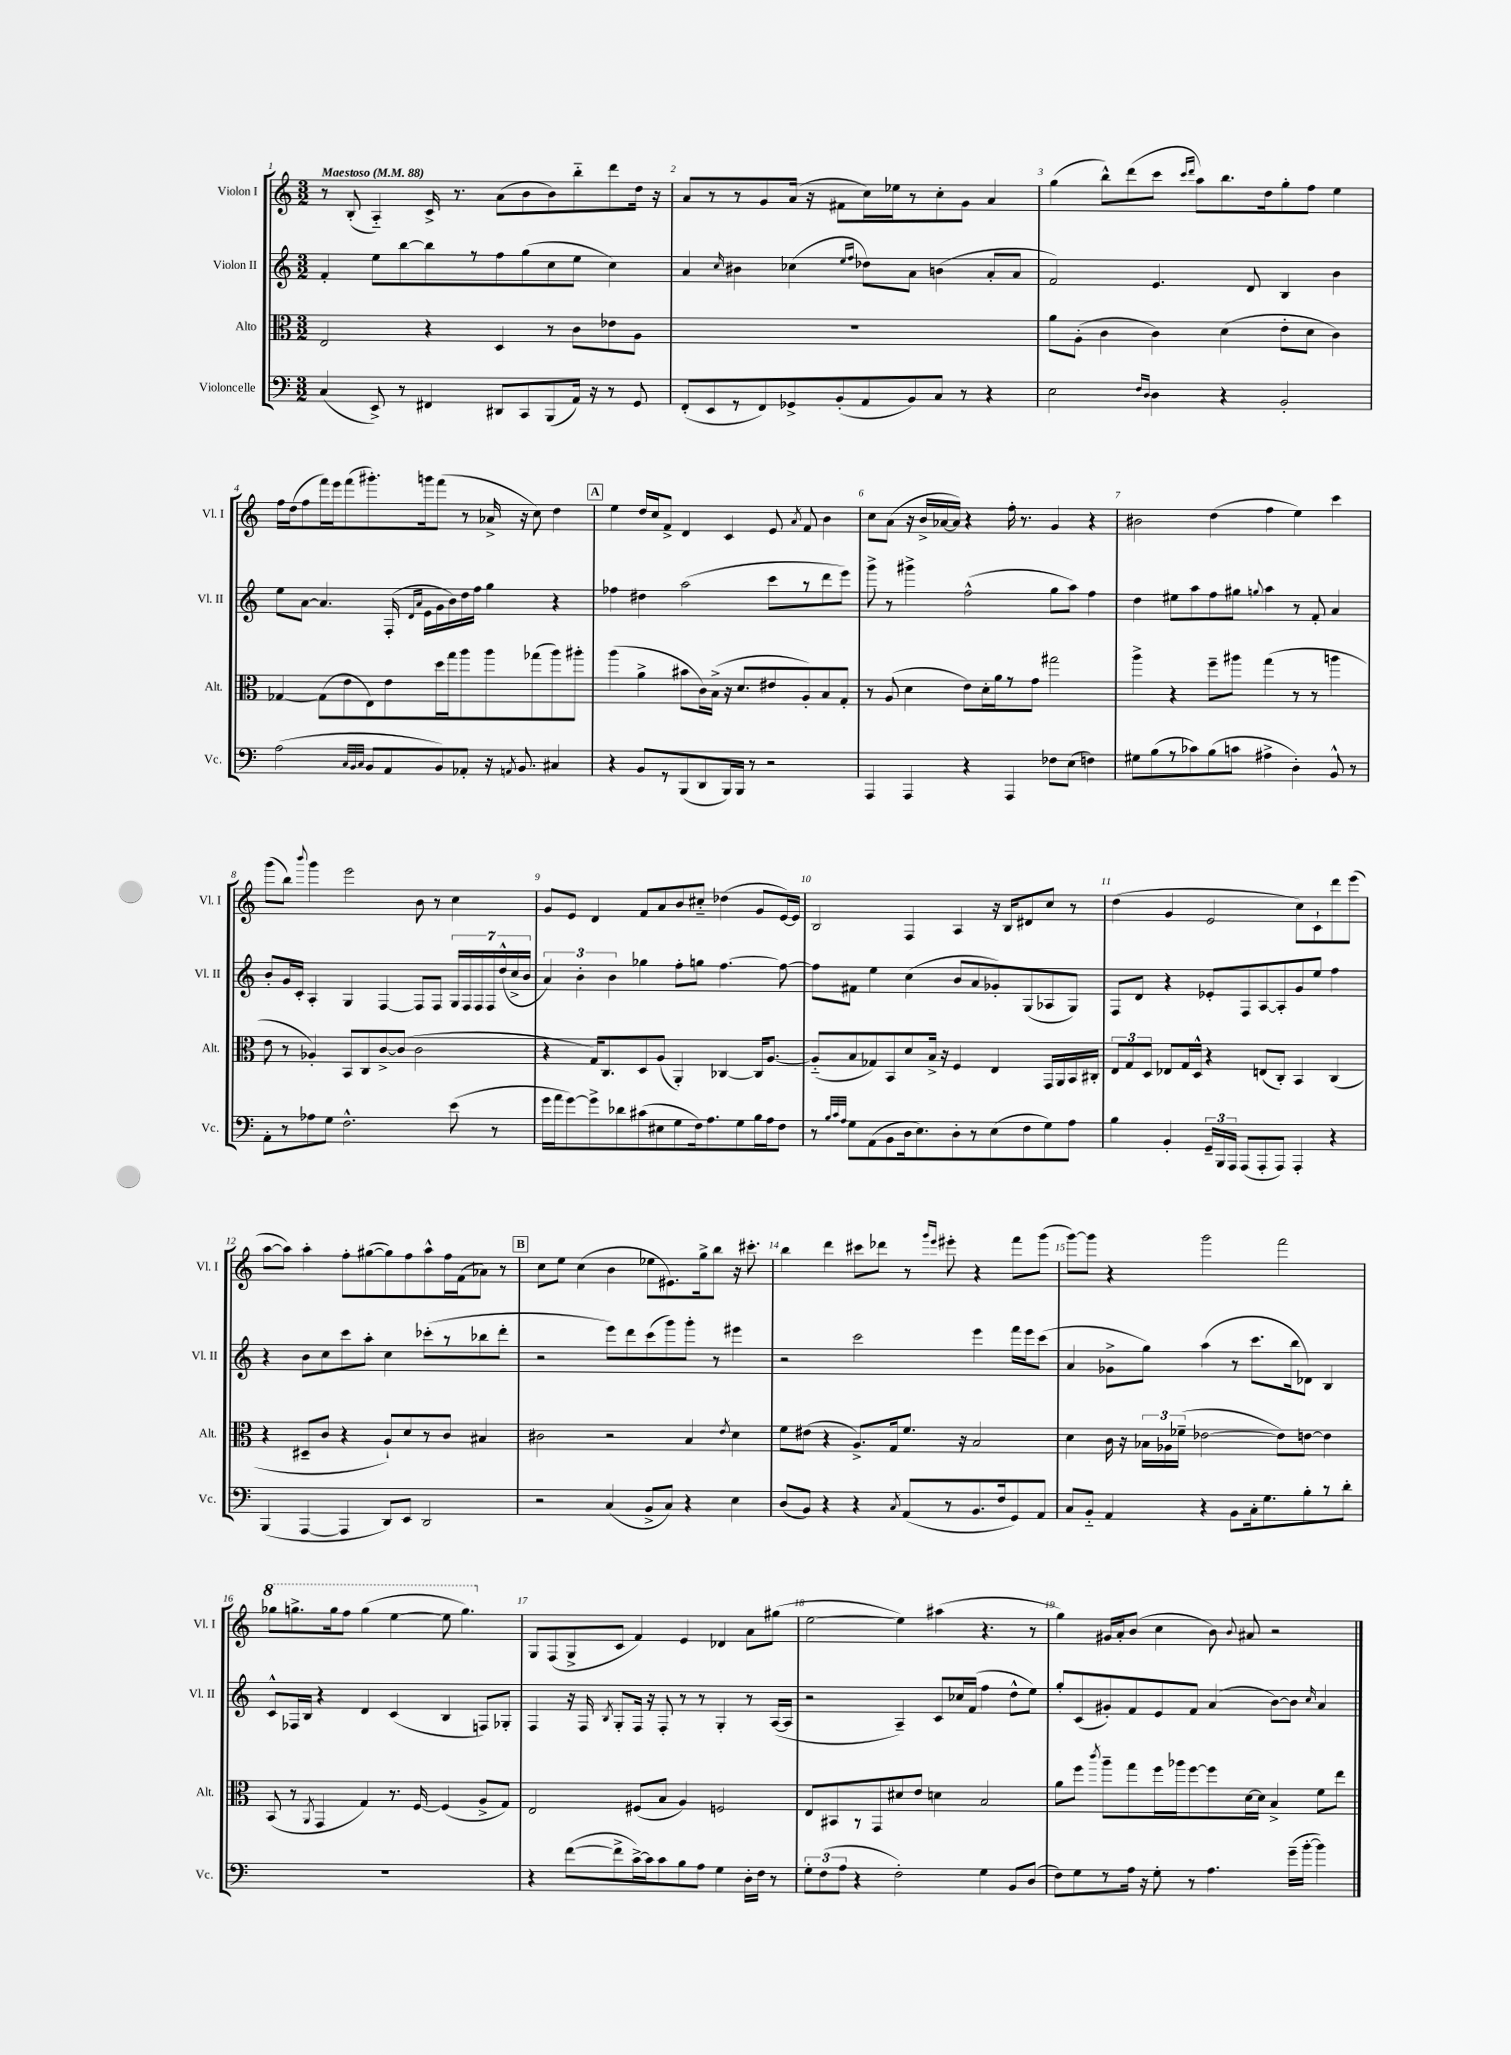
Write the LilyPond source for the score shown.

<<
\new StaffGroup <<
\new Staff = "s0" \with { instrumentName = "Violon I" shortInstrumentName = "Vl. I" } {
    \clef treble \key c \major \numericTimeSignature \time 3/2 \tempo "Maestoso" 4 = 88
    \autoBeamOff r8 b8-.( a4-_) c'16-> r8. a'8[( b'8 b'8) b''8-_ d'''8 d''16] r16 |
    a'8[ r8 r8 g'8 a'16]( r16 fis'8[ c''16) ees''16 r8 c''8-. g'8] a'4 |
    g''4( b''8[-^) d'''8( c'''8] \grace { c'''16[ d'''16] } a''8[) b''8. d''16 g''8-. f''8] e''4 |
    f''16[ d''16( f''8 f'''16) e'''16 f'''8( gis'''8.-.) g'''16 f'''8]( r8 aes'16-> r16 c''8) d''4 |
    \mark \markup { \box "A" } e''4 d''16[ c''16 f'8]-> d'4 c'4 e'8 \acciaccatura { a'8 } f'8 b'4 |
    c''8[ a'8]( r16 b'16[-> aes'16~ aes'16]) r4 f''16-. r8. g'4 r4 |
    bis'2 d''4( f''4 e''4) c'''4 |
    g'''8[( b''8]) \appoggiatura { b'''8 } g'''4 e'''2 b'8 r8 c''4 |
    g'8[ e'8] d'4 f'8[ a'8 b'8 cis''8]-_ des''4( g'8[ e'16~) e'16] |
    b2 f4 a4 r16 b16[ dis'8 c''8] r8 |
    d''4( g'4 e'2 c''8[) c'8-! d'''8 e'''8]( |
    a''8[~ a''8]) a''4-. f''8[-. gis''8~( gis''8) f''8 a''8-^ f''16 f'16( aes'8]) r8 |
    \mark \markup { \box "B" } c''8[ e''8] c''4( b'4 ees''8[ eis'8.) g''16-> b''8] r16 cis'''8.-. |
    b''4 d'''4 cis'''8[ des'''8] r8 \grace { g'''16[ e'''16] } eis'''8-. r4 f'''8[ g'''8]( |
    g'''8[~) g'''8] r4 g'''2 f'''2 |
    \ottava #1 ges'''8[ g'''8.-> g'''16 f'''8] g'''4( e'''4~ e'''8 g'''4.) \ottava #0 |
    g8[ f8( g8-> c'8] f'4) e'4 des'4 a'8[ gis''8]( |
    e''2~ e''4) ais''4( r4. r8 |
    g''4) gis'16[ a'16-. b'8]( c''4 b'8) \appoggiatura { b'8 } ais'8 r2 \bar "|." |
}
\new Staff = "s1" \with { instrumentName = "Violon II" shortInstrumentName = "Vl. II" } {
    \clef treble \key c \major \numericTimeSignature \time 3/2
    \autoBeamOff f'4-. e''8[ b''8~ b''8 r8 f''8 g''8( c''8 e''8] c''4) |
    a'4 \grace { c''16 } bis'4 ces''4( \grace { e''16[ f''16] } des''8[) a'8] b'4( a'8[-. a'8] |
    f'2) e'4. d'8 b4 b'4 |
    e''8[ a'8]~ a'4. f16-.( \grace { d'16[ a'16] } e'16[ g'16 b'16) d''16 f''16] g''4 r4 |
    \mark \markup { \box "A" } fes''4 dis''4 a''2( c'''8[ r8 d'''8 e'''8]) |
    g'''8-> r8 gis'''4-> f''2-^( g''8[ a''8]) f''4 |
    d''4 eis''8[ a''8 f''8 gis''8] \appoggiatura { g''8 } a''4 r8 f'8-. a'4 |
    b'8[-. g'16 c'16]-. a4-. g4 f4~ f8[ f8] \tuplet 7/4 { g16[ f16 f16 f16 d''16-^( c''16-> b'16] } |
    \tuplet 3/2 { a'4) b'4-. b'4 } ges''4 f''8[-. g''8] f''4.~ f''8~ |
    f''8[ fis'8] e''4 c''4( b'8[ a'8 ges'8-.) g8( aes8 g8]) |
    f8[ d'8] r4 ees'8[-. f8 a8~ a8-. g'8 e''8] f''4 |
    r4 b'8[ c''8 c'''8 a''8]-. c''4 ces'''8[-.( r8 bes''8 d'''8]-. |
    \mark \markup { \box "B" } r2 e'''8[) d'''8 c'''8( g'''8) g'''8]-. r8 eis'''4 |
    r2 c'''2 e'''4 f'''16[ e'''16 c'''8]( |
    a'4 ges'8[-> g''8]) a''4( r8 c'''8.[ b''16 des'8]) b4 |
    c'8[-^ fes16 b16] r4 d'4 c'4( b4 f8[) ges8]-. |
    f4 r16 f16 \acciaccatura { b8 } g8[-. f16] r16 f8-. r8 r8 g4-. r8 a16[~( a16] |
    r2 a4--) c'8[ ces''16 f'16]( f''4 d''8[-^ e''8]) |
    g''8[-. c'8( gis'8-.) f'8 e'8 f'8] a'4( b'8[~) b'8] \grace { c''16 } a'4 \bar "|." |
}
\new Staff = "s2" \with { instrumentName = "Alto" shortInstrumentName = "Alt." } {
    \clef alto \key c \major \numericTimeSignature \time 3/2
    \autoBeamOff e2 r4 d4 r8 c'8[ ees'8 a8] |
    R1. |
    a'8[ a8]-.( c'4 c'4) d'4( e'8[-. d'8] c'4) |
    ges4~ ges8[( e'8 e8) e'8 d''16 g''16 a''8 a''8 ges''8( a''8) ais''8]-. |
    \mark \markup { \box "A" } a''4( a'4-> bis'8[ c'16) b16]->( r16 d'8.[ eis'8 a8-.) b8 g8]-. |
    r8 a8( d'4 e'8[) d'16-. a'16 r8 g'8] gis''2 |
    a''4-> r4 f''8[-- ais''8] g''4( r8 r8 a''4 |
    e'8 r8 aes4-.) b,8[ c8 c'8~-> c'8]( c'2 |
    r4 g16[) c8. d8 a8]( a,4-.) ces4~ ces16[ a8.]~ |
    a8[-_( b8 ges8) b,8 d'8 b16]-> r16 f4 e4 g,16[ a,16 b,16 cis16]-. |
    \tuplet 3/2 { e8[ g8 d8] } ees8[ g16 d16]-^ r4 e8[( c8]-.) b,4 c4( |
    r4 dis8[-- c'8] r4 a8[-!) d'8 r8 c'8] bis4 |
    \mark \markup { \box "B" } cis'2 r2 b4 \acciaccatura { e'8 } d'4 |
    f'8[ eis'8]( r4 a8.[->) g16 f'8.] r16 b2 |
    d'4 c'16 r16 \tuplet 3/2 { bes16[ aes16 fes'16]--( } ees'2~ ees'8[) e'8]~ e'4 |
    b,8( r8 \acciaccatura { a,8 } g,4 g4) r8. f16~ f4( a8[-> g8]) |
    e2 fis8[( b8] a4) f2 |
    e8[ bis,8 r8 g,8 dis'8 e'8] d'4 b2 |
    a'8[ f''8] \acciaccatura { c'''8 } a''8[-- g''8 f''16 aes''16 f''8~ f''8 d'16~ d'16] b4-> f'8[ e''8] \bar "|." |
}
\new Staff = "s3" \with { instrumentName = "Violoncelle" shortInstrumentName = "Vc." } {
    \clef bass \key c \major \numericTimeSignature \time 3/2
    \autoBeamOff c4( e,8->) r8 fis,4 dis,8[ c,8 b,,8( a,16]) r16 r8 g,8 |
    f,8[-.( e,8 r8 f,8) ges,8-> b,8-.( a,8 b,8) c8] r8 r4 |
    e2 \grace { f16[ d16] } d4 r4 b,2-. |
    a2( \grace { c32[ b,32 c32] } b,8[ a,8 b,8) aes,8]-. r16 \acciaccatura { a,8 } b,8. cis4 |
    \mark \markup { \box "A" } r4 b,8[ r8 b,,8( d,8 b,,16) b,,16] r8 r2 |
    a,,4 a,,4 r4 a,,4 fes8[ e8]( f4) |
    gis8[ b8( r8 ces'8) b8( c'8] ais4-> d4-.) b,8-^ r8 |
    a,8[-. r8 aes8 g8] f2.-^ e'8( r8 |
    g'16[ a'16 g'8~) g'8-> des'8 cis'8( eis8 g8 f16) a8. g8 b16 a16 f8] |
    r8 \grace { b32[ c'32 a32] } g8[ a,8( b,8 d16 e8.) d8-. r8 e8( f8 g8) a8] |
    b4 b,4-. \tuplet 3/2 { g,16[-- b,,16 a,,16] } a,,8[( a,,8-. a,,8]) a,,4-. r4 |
    b,,4( a,,4~ a,,4 d,8[) e,8] d,2 |
    \mark \markup { \box "B" } r2 c4( b,8[-> c8]) r4 e4 |
    d8[( b,8]) r4 r4 \acciaccatura { c8 } a,8[( r8 b,8. f16 g,8) a,8] |
    c8[ b,8]-_ a,4 r4 b,8[ c16-. g8. b8-. r8 d'8]-. |
    R1. |
    r4 f'8[~( f'8-> c'16~->) c'16 c'8 b8 a8] g4 d16[-. f16] r8 |
    \tuplet 3/2 { g8[-. f8( a8] } r4 f2-.) g4 b,8[ d8]( |
    f8[) g8 r8 a16] r16 g8-. r8 a4. g'16[--( b'16]~-. b'4) \bar "|." |
}
>>
>>
\layout { \context { \Score \override BarNumber.break-visibility = ##(#f #t #t) barNumberVisibility = #all-bar-numbers-visible } }
